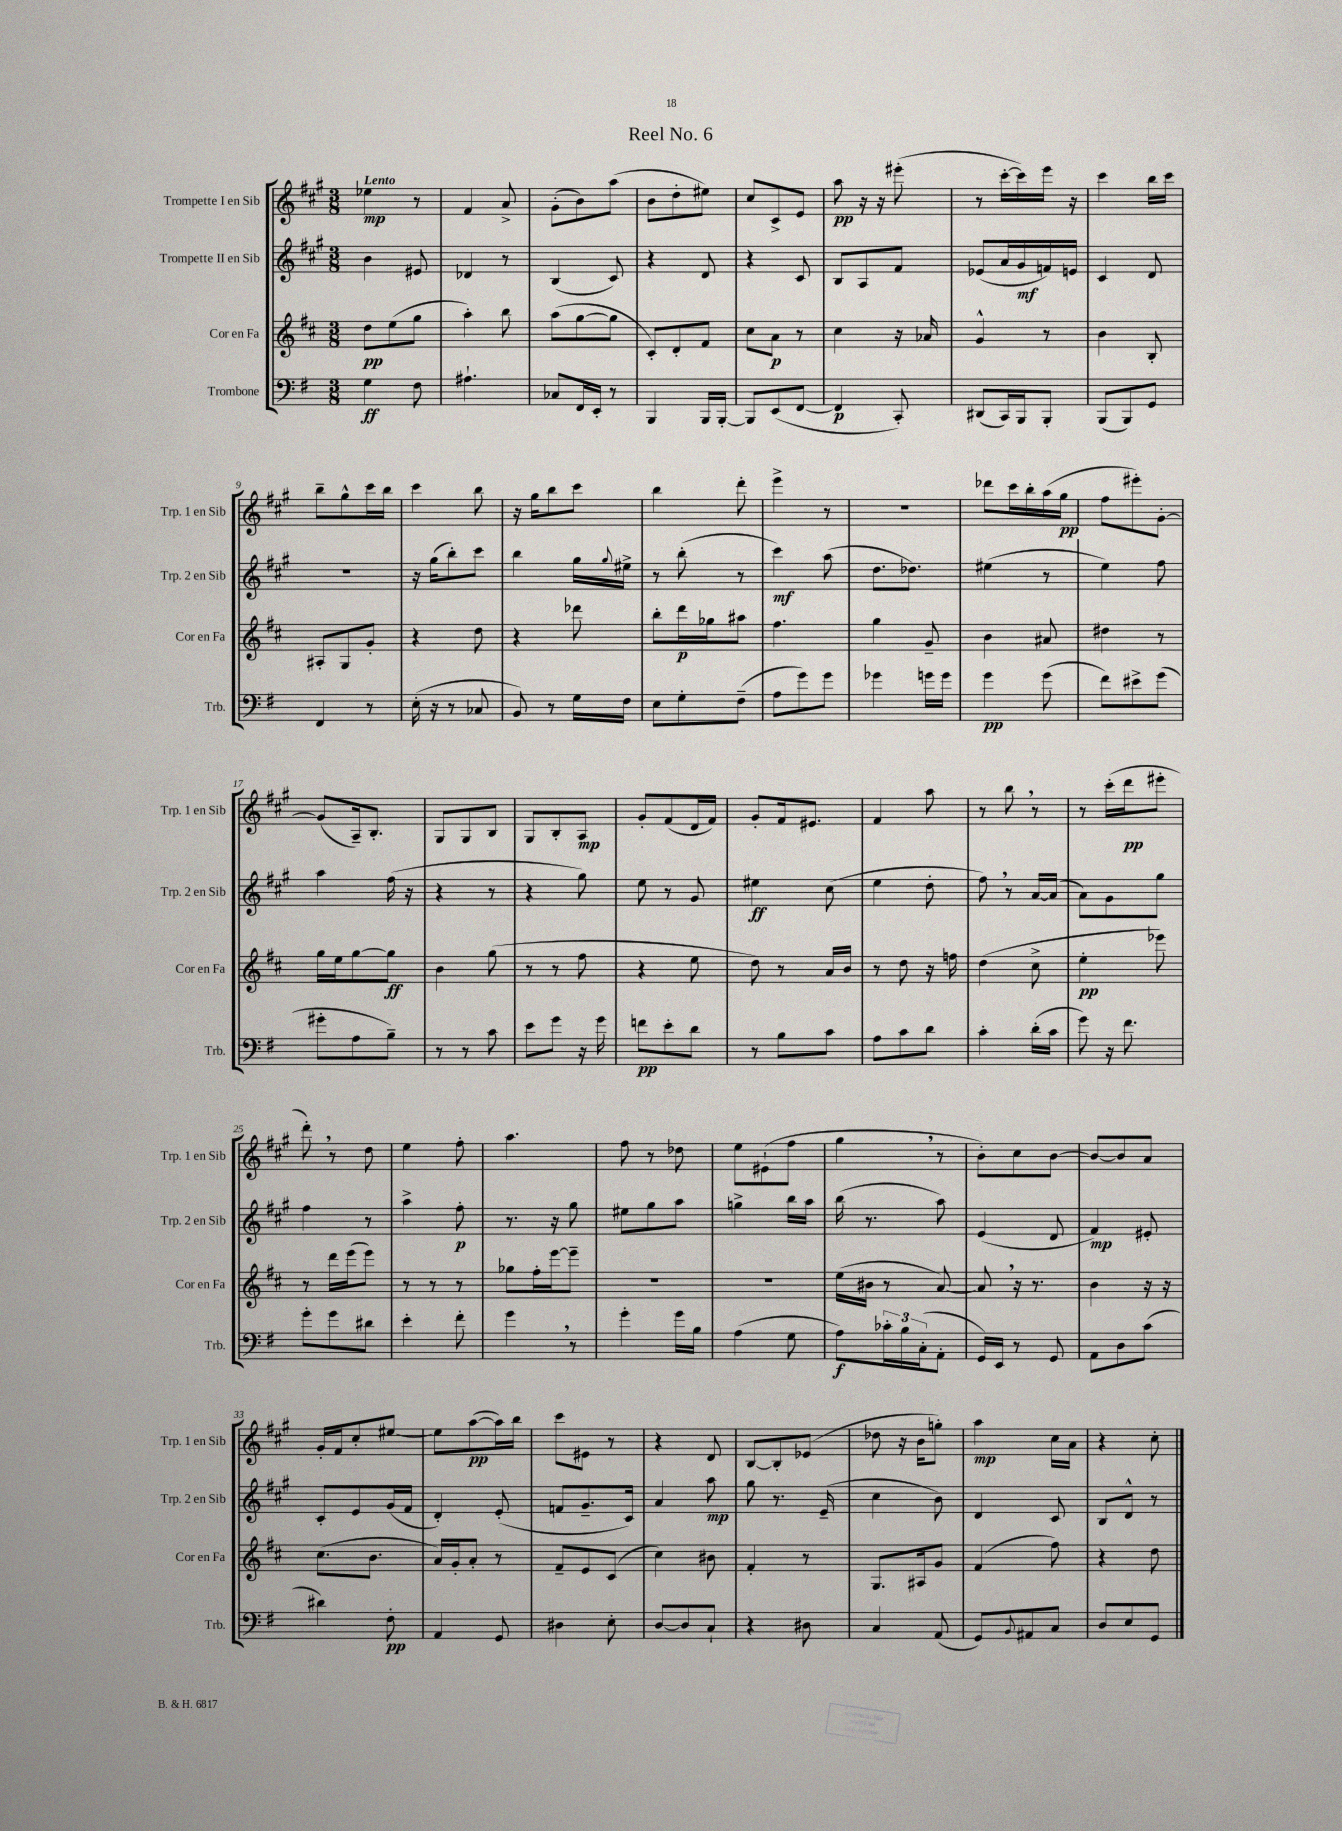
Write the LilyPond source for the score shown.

\header { title = "Reel No. 6" }
<<
\new StaffGroup <<
\new Staff = "s0" \with { instrumentName = "Trompette I en Sib" shortInstrumentName = "Trp. 1 en Sib" } {
    \clef treble \key a \major \numericTimeSignature \time 3/8 \tempo "Lento"
    ees''4\mp r8 |
    fis'4 a'8-> |
    gis'8-.( b'8) a''8( |
    b'8 d''8-. eis''8) |
    cis''8 cis'8-> e'8 |
    a''8\pp r16 r16 eis'''8-.( |
    r8 cis'''16~-. cis'''16) e'''16 r16 |
    cis'''4 b''16 cis'''16 |
    b''8-- gis''8-^ cis'''16 b''16 |
    cis'''4 b''8 |
    r16 gis''16 b''8 cis'''8 |
    b''4 d'''8-. |
    e'''4-> r8 |
    R4. |
    des'''8 cis'''16 b''16-. a''16( gis''16\pp |
    fis''8 eis'''8-.) gis'8~-. |
    gis'8( a16--) b8.-. |
    gis8 gis8 b8 |
    gis8 b8-. a8\mp |
    gis'8-. fis'8( d'16 fis'16) |
    gis'8-. fis'16 eis'8. |
    fis'4 a''8 |
    r8 b''8 \breathe r8 |
    r8 cis'''16-.( d'''16\pp eis'''8-. |
    d'''8-.) \breathe r8 d''8 |
    e''4 fis''8-. |
    a''4. |
    fis''8 r8 des''8 |
    e''8 eis'8-!( fis''8 |
    gis''4 \breathe r8 |
    b'8-.) cis''8 b'8~ |
    b'8~ b'8 a'8 |
    gis'16-. fis'16 cis''8-. eis''8~ |
    eis''8 a''8~\pp( a''16) b''16 |
    cis'''8 eis'8 r8 |
    r4 d'8 |
    b8~ b8-. ees'8( |
    des''8 r16 b'16 g''8-.) |
    a''4\mp cis''16 a'16 |
    r4 cis''8-. \bar "|." |
}
\new Staff = "s1" \with { instrumentName = "Trompette II en Sib" shortInstrumentName = "Trp. 2 en Sib" } {
    \clef treble \key a \major \numericTimeSignature \time 3/8
    b'4 eis'8 |
    des'4 r8 |
    b4( cis'8) |
    r4 d'8 |
    r4 cis'8 |
    b8 a8 fis'8 |
    ees'8( a'16 gis'16\mf f'16) e'16 |
    cis'4 d'8 |
    R4. |
    r16 gis''16( b''8-.) cis'''8 |
    b''4 gis''16 \appoggiatura { gis''8 } eis''16-> |
    r8 b''8-.( r8 |
    cis'''4\mf) a''8( |
    d''8. des''8.) |
    eis''4( r8 |
    e''4) fis''8 |
    a''4 fis''16( r16 |
    r4 r8 |
    r4 gis''8) |
    e''8 r8 gis'8 |
    eis''4\ff cis''8( |
    e''4 d''8-. |
    fis''8) \breathe r8 a'16~ a'16( |
    a'8) gis'8 gis''8 |
    fis''4 r8 |
    a''4-> fis''8-.\p |
    r8. r16 gis''8 |
    eis''8 gis''8 a''8 |
    g''4-> b''16 a''16 |
    b''16( r8. a''8) |
    e'4( d'8 |
    fis'4\mp) eis'8-. |
    cis'8-. e'8 gis'16( fis'16 |
    d'4-.) e'8-.( |
    f'8 gis'8.-- cis'16) |
    a'4 a''8\mp |
    gis''8 r8. e'16--( |
    cis''4 b'8) |
    d'4 cis'8 |
    b8 d'8-^ r8 \bar "|." |
}
\new Staff = "s2" \with { instrumentName = "Cor en Fa" shortInstrumentName = "Cor en Fa" } {
    \clef treble \key d \major \numericTimeSignature \time 3/8
    d''8\pp e''8( g''8 |
    a''4-.) b''8 |
    a''8( g''8~ g''8 |
    cis'8-.) d'8-. fis'8 |
    cis''8 a'8\p r8 |
    cis''4 r16 aes'16 |
    g'4-^ r8 |
    b'4 b8-. |
    ais8-. g8 g'8-. |
    r4 d''8 |
    r4 des'''8 |
    b''8-. d'''16\p ges''16 ais''8 |
    fis''4. |
    g''4 g'8-- |
    b'4 ais'8 |
    dis''4 r8 |
    g''16 e''16 g''8~ g''8\ff |
    b'4 g''8( |
    r8 r8 fis''8 |
    r4 e''8 |
    d''8) r8 a'16 b'16 |
    r8 d''8 r16 f''16 |
    d''4( cis''8-> |
    e''4-.\pp ees'''8) |
    r8 d'''16 e'''16( e'''8) |
    r8 r8 r8 |
    ges''8 fis''16-. e'''16~ e'''8-- |
    R4. |
    R4. |
    e''16( bis'16 r8 a'8~) |
    a'8 \breathe r16 r8. |
    b'4 r16 r16 |
    cis''8.( b'8. |
    a'16) g'16-. a'8-. r8 |
    fis'8-- e'8 cis'8( |
    cis''4) bis'8 |
    fis'4-. r8 |
    g8. ais16 g'8 |
    fis'4( fis''8) |
    r4 d''8 \bar "|." |
}
\new Staff = "s3" \with { instrumentName = "Trombone" shortInstrumentName = "Trb." } {
    \clef bass \key g \major \numericTimeSignature \time 3/8
    g4\ff fis8 |
    ais4.-! |
    ces8 fis,16 e,16-. r8 |
    b,,4 b,,16 b,,16~-. |
    b,,8 e,8( fis,8~ |
    fis,4\p c,8-.) |
    dis,8( c,16) b,,16 b,,8-. |
    b,,8( b,,8) g,8 |
    fis,4 r8 |
    e16-.( r16 r8 ces8 |
    b,8) r8 g16 fis16 |
    e8 g8-. fis8--( |
    a8 g'8) g'8 |
    ges'4 g'16 g'16 |
    g'4\pp g'8( |
    fis'8) eis'8-> g'8( |
    gis'8-. a8 b8--) |
    r8 r8 c'8 |
    e'8 g'8 r16 g'16 |
    f'8\pp e'8-. d'8 |
    r8 b8 c'8 |
    a8 c'8 d'8 |
    c'4-. d'16-.( c'16 |
    g'8) r16 fis'8. |
    g'8-. g'8 dis'8 |
    e'4-. fis'8-. |
    g'4 \breathe r8 |
    g'4-. g'16 b16 |
    a4( g8 |
    a8\f) \tuplet 3/2 { ces'16-. b16 c16-.( } a,8-. |
    g,16) e,16 r8 g,8 |
    a,8 d8 c'8( |
    dis'4) fis8-.\pp |
    a,4 g,8 |
    dis4 e8-. |
    d8~ d8 c8-! |
    r4 dis8 |
    c4 a,8( |
    g,8) \appoggiatura { b,8 } ais,8 c8 |
    d8 e8 g,8 \bar "|." |
}
>>
>>
